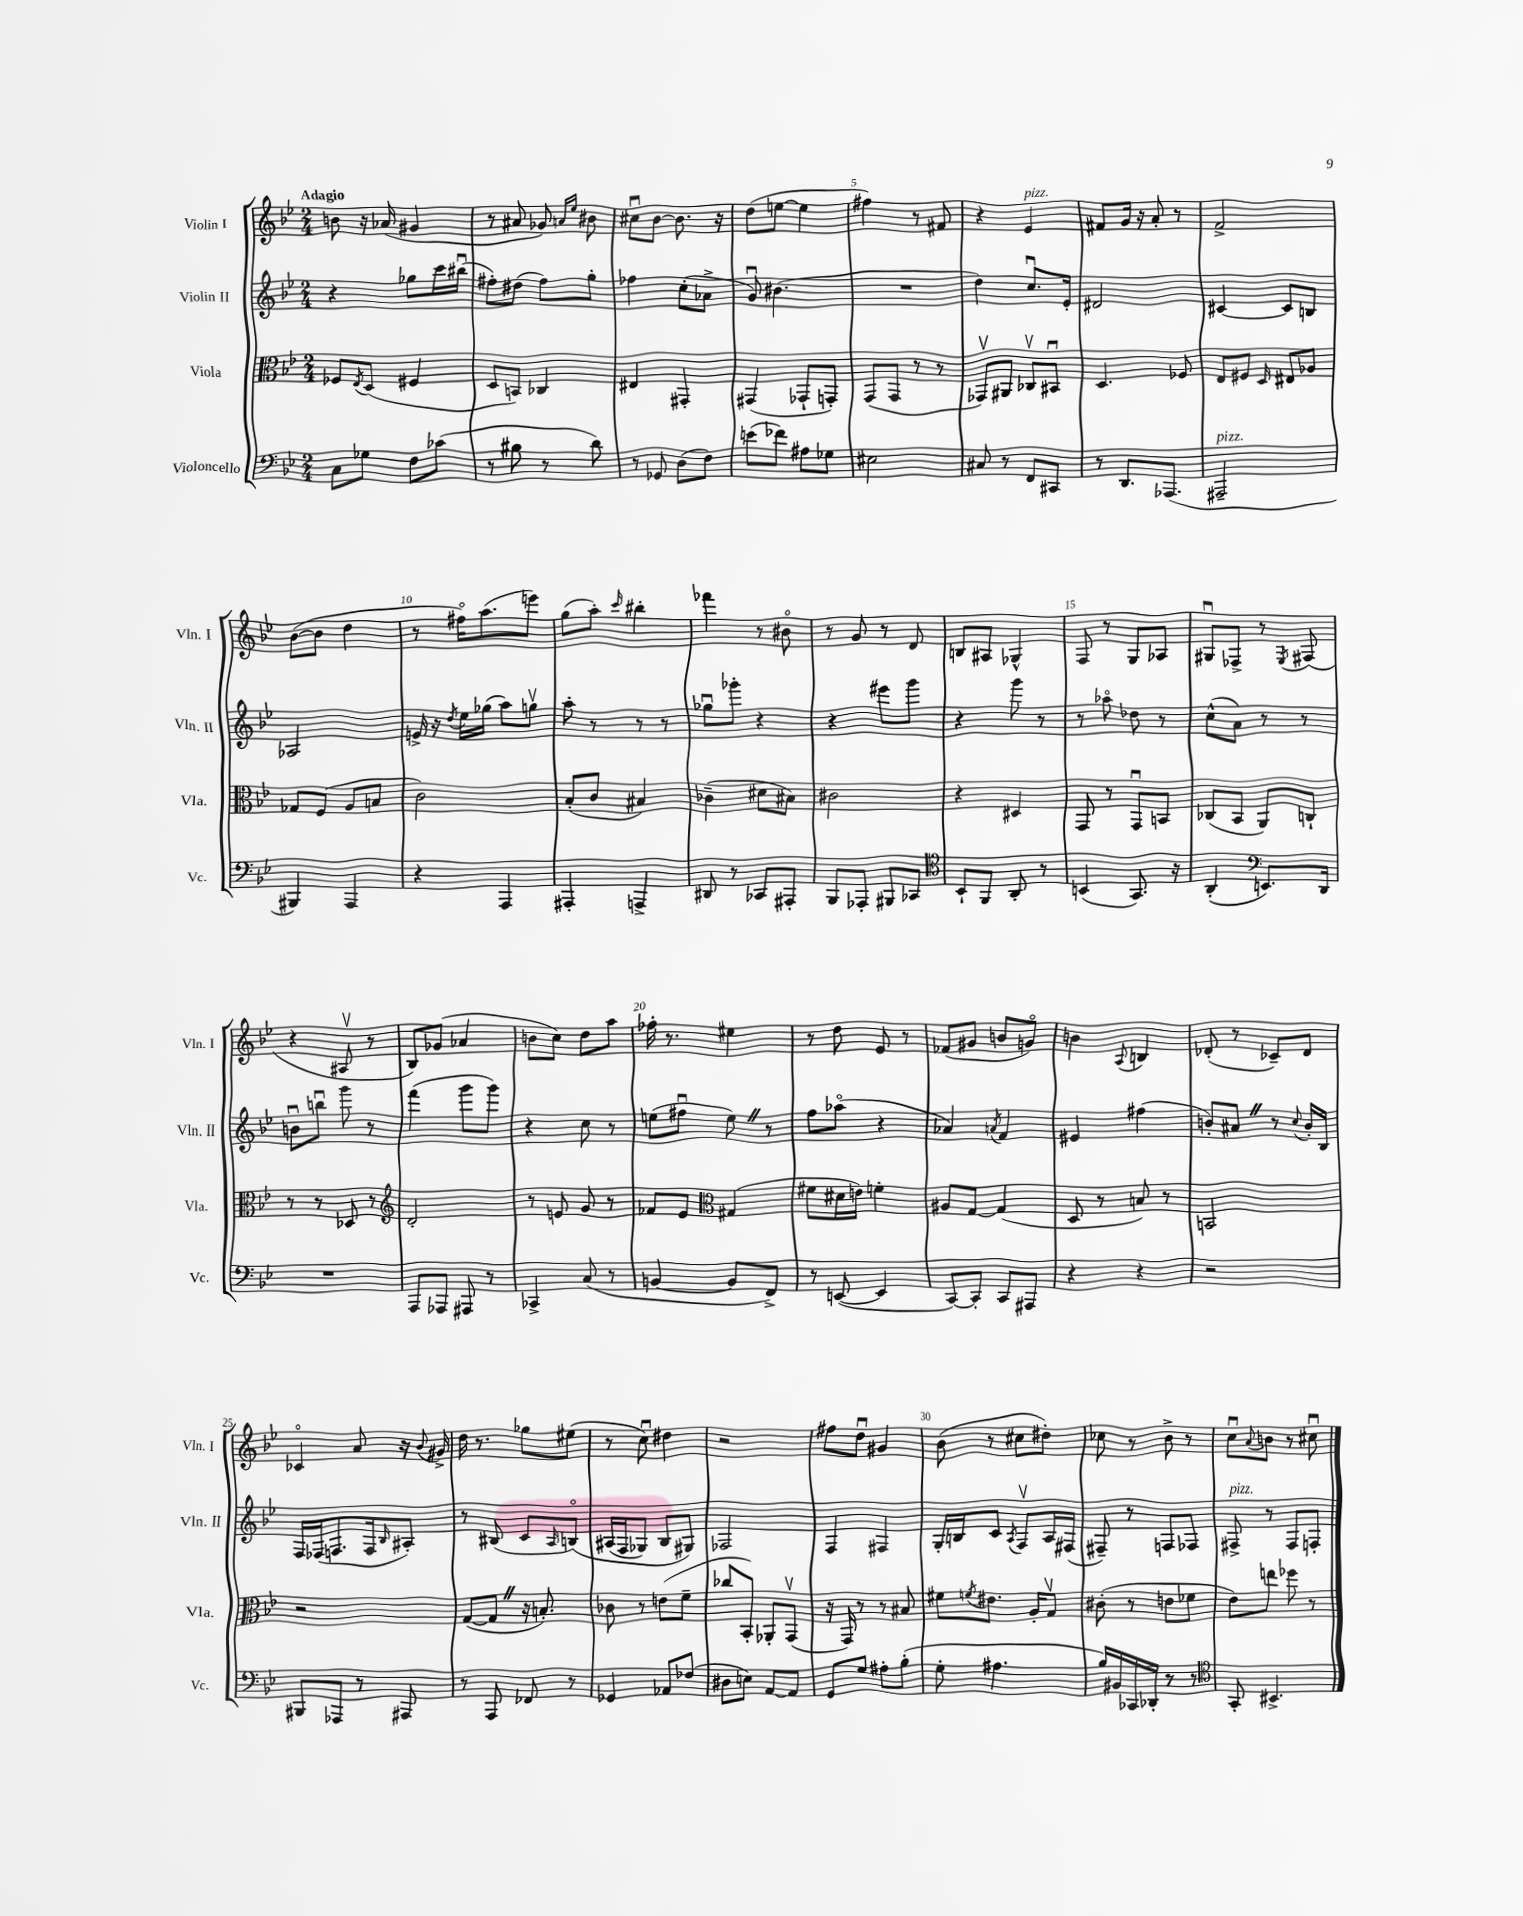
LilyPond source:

<<
\new StaffGroup <<
\new Staff = "s0" \with { instrumentName = "Violin I" shortInstrumentName = "Vln. I" } {
    \clef treble \key bes \major \numericTimeSignature \time 2/4 \tempo "Adagio"
    b'8 r16 aes'16( gis'4 |
    r8 ais'8 ges'8) \grace { a'16 ees''16 } bis'8 |
    cis''8\downbow bes'8~ bes'8. r16 |
    d''8( e''8~ e''4 |
    fis''4) r8 fis'8 |
    r4 ees'4^\markup { \italic "pizz." } |
    fis'8 g'16 r16 a'8-. r8 |
    f'2-> |
    bes'8~( bes'8 d''4 |
    r8 fis''16\flageolet) a''8.( e'''8) |
    g''8( a''8-.) \grace { c'''16 } bis''4-. |
    fes'''4 r8 bis'8\flageolet |
    r8 g'8 r8 d'8 |
    b8 ais8 ges4-^ |
    f8 r8 g8 aes8 |
    gis8\downbow fes8-> r8 \acciaccatura { ees8 } fis8( |
    r4 ais8\upbow r8 |
    bes8) ges'8( aes'4 |
    b'8 c''8) d''8 a''8 |
    fes''16-. r8. eis''4 |
    r8 d''8 ees'8 r8 |
    fes'8( gis'8 b'8 g'8\flageolet) |
    b'4 \appoggiatura { a8 } b4 |
    des'8-.( r8 ces'8--) des'8 |
    ces'4\flageolet a'8 r16 \appoggiatura { bes'8 } gis'16-> |
    d''16 r8. ges''8 eis''8( |
    r8 c''8\downbow) dis''4 |
    r2 |
    fis''8 d''8\downbow gis'4 |
    bes'8( r8 cis''8 dis''8-.) |
    ces''8 r8 bes'8-> r8 |
    c''8\downbow \appoggiatura { a'8 } b'8 r8 cis''8\downbow \bar "|." |
}
\new Staff = "s1" \with { instrumentName = "Violin II" shortInstrumentName = "Vln. II" } {
    \clef treble \key bes \major \numericTimeSignature \time 2/4
    r4 ges''8 c'''16 bis''16\downbow( |
    fis''8-.) dis''8( fis''8) g''8-. |
    fes''4 c''8-.( aes'8-> |
    g'8\downbow) bis'4.( |
    R2 |
    d''4) c''8.\downbow ees'16-. |
    dis'2 |
    cis'4~ cis'8 b8 |
    aes2 |
    e'16-> r16 \acciaccatura { d''8 } ees''16 ges''16( a''8) g''8\upbow |
    a''8-. r8 r8 r8 |
    ges''8\downbow ges'''8-. r4 |
    r4 eis'''8 g'''8 |
    r4 g'''8 r8 |
    r8 aes''8\flageolet des''8 r8 |
    c''8-^( a'8) r8 r8 |
    b'8\downbow b''8\downbow g'''8 r8 |
    f'''4( g'''8 g'''8) |
    r4 c''8 r8 |
    e''8( fis''8\downbow e''8) \once \override BreathingSign.text = \markup { \musicglyph "scripts.caesura.straight" } \breathe r8 |
    f''8 aes''8\flageolet( r4 |
    aes'4) \acciaccatura { a'8 } f'4 |
    eis'4 fis''4( |
    b'8-.) ais'8 \once \override BreathingSign.text = \markup { \musicglyph "scripts.caesura.straight" } \breathe r8 \appoggiatura { c''8 } b'16-. bes16 |
    f16 fes16( f8. f16 \grace { bes16 } ais8-.) |
    r8 bis8( c'8 \grace { a16 } b8\flageolet)\( |
    ais16( f16 ges8) bes8 gis8\) |
    fes2 |
    f4 fis4 |
    g16-. b16 c'8 \acciaccatura { a8 } f8\upbow a16 fis16( |
    fis8--) r8 f8 fes8 |
    fis8->^\markup { \italic "pizz." } r8 fis8 f8-. \bar "|." |
}
\new Staff = "s2" \with { instrumentName = "Viola" shortInstrumentName = "Vla." } {
    \clef alto \key bes \major \numericTimeSignature \time 2/4
    fes8 \acciaccatura { ees8 } d8( fis4 |
    d8 b,8) ces4 |
    eis4 gis,4-. |
    gis,4( ges,8-! g,8-.) |
    g,8( g,8 r8 r8 |
    ges,8\upbow) ais,8 ces8\upbow bis,8\downbow |
    d4. fes8 |
    ees8 fis8 \grace { d16 } eis8 aes8 |
    ges8 f8( a8 b8 |
    c'2) |
    bes8-.( c'8 bis4) |
    ces'4--( dis'8 bis8) |
    cis'2 |
    r4 dis4 |
    g,8 r8 g,8\downbow b,8 |
    ces8( bes,8 a,8) c8-! |
    r8 r8 des8 r8 |
    \clef treble d'2-. |
    r8 e'8 g'8 r8 |
    fes'8 ees'8 \clef alto gis4( |
    fis'8 dis'16 e'16) f'4-. |
    ais8 g8~ g4( |
    d8 r8 b8) r8 |
    b,2 |
    r2 |
    g8~( g8 \once \override BreathingSign.text = \markup { \musicglyph "scripts.caesura.straight" } \breathe r16 b8.-.) |
    ces'8 r8 e'8( f'8-- |
    ces''8 bes,8-.) aes,8-. g,8\upbow( |
    r16 g,16) r8 r8 bis8 |
    fis'8 \acciaccatura { f'8 } eis'8. a16-. g8\upbow |
    cis'8-.( r8 e'8 fes'8 |
    ees'8) e''8 fes''8 r8 \bar "|." |
}
\new Staff = "s3" \with { instrumentName = "Violoncello" shortInstrumentName = "Vc." } {
    \clef bass \key bes \major \numericTimeSignature \time 2/4
    c8 ges8 f8 ces'8( |
    r8 bis8 r8 d'8) |
    r8 ges,8 d8( f8) |
    e'8( fes'8) ais8 ges8 |
    eis2 |
    cis8 r8 f,8 cis,8 |
    r8 d,8. aes,,8.( |
    ais,,2--^\markup { \italic "pizz." } |
    bis,,4) a,,4 |
    r4 a,,4 |
    ais,,4-. a,,4-> |
    dis,8 r8 ces,8 ais,,8-. |
    bes,,8 aes,,8-. bis,,8 ces,8 |
    \clef tenor bes,8-! f,8 a,8-. r8 |
    b,4( g,8.) r16 |
    a,4-.( \clef bass e,8.) d,16 |
    R2 |
    a,,8 aes,,8 ais,,8 r8 |
    ces,4-> c8( r8 |
    b,4~ b,8 f,8->) |
    r8 e,8~( e,4 |
    c,8~) c,8-. c,8 ais,,8 |
    r4 r4 |
    r2 |
    bis,,8 aes,,8 r8 ais,,8 |
    r8 a,,8 fes,8 r8 |
    ges,4 aes,8 fes8( |
    dis8 e8) a,8~ a,8 |
    g,8 g8 ais8-. bes8-.( |
    g8-. ais4. |
    bes16) bis,16 ces,16 des,16-. r8 r8 |
    \clef tenor g,8-. bis,4.-> \bar "|." |
}
>>
>>
\layout { \context { \Score \override BarNumber.break-visibility = ##(#f #t #t) barNumberVisibility = #(every-nth-bar-number-visible 5) } }
